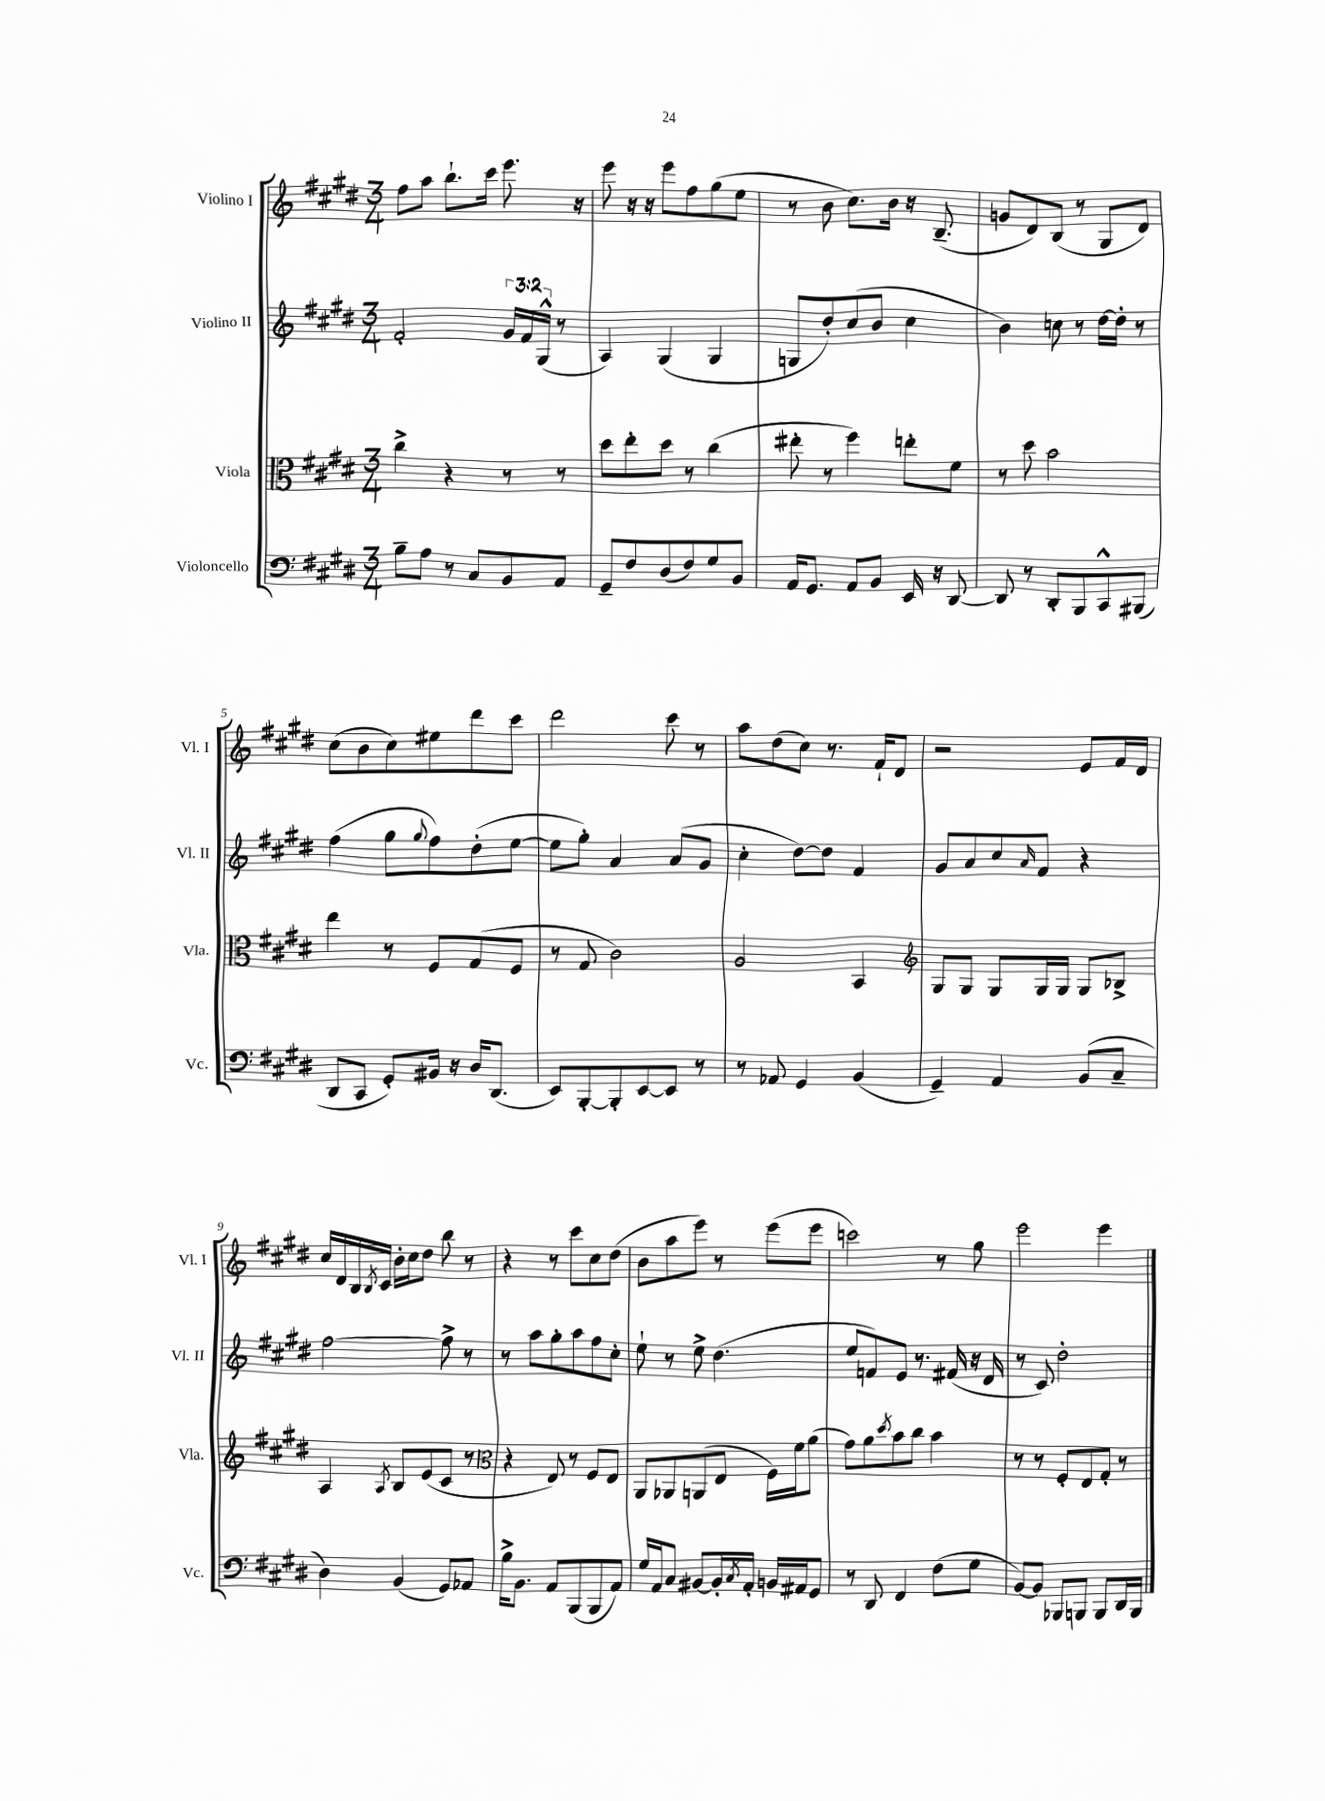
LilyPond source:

<<
\new StaffGroup <<
\new Staff = "s0" \with { instrumentName = "Violino I" shortInstrumentName = "Vl. I" } {
    \clef treble \key e \major \numericTimeSignature \time 3/4
    fis''8 a''8 b''8.-! cis'''16 e'''8. r16 |
    e'''8 r16 r16 e'''8 fis''8 gis''8( e''8 |
    r8 b'8 cis''8.) b'16 r16 b8.--( |
    g'8 dis'8) b8( r8 gis8 dis'8) |
    cis''8( b'8 cis''8) eis''8 dis'''8 cis'''8 |
    dis'''2 cis'''8 r8 |
    a''8 dis''8( cis''8) r8. fis'16-! dis'8 |
    r2 e'8 fis'16 dis'16 |
    cis''16 dis'16 b16 \acciaccatura { b8 } cis'16 b'16-. cis''16 dis''8 b''8 r8 |
    r4 r8 cis'''8 cis''8 dis''8( |
    b'8 a''8 e'''8) r8 e'''8( e'''8 |
    c'''2) r8 gis''8 |
    e'''2 e'''4 \bar "|." |
}
\new Staff = "s1" \with { instrumentName = "Violino II" shortInstrumentName = "Vl. II" } {
    \clef treble \key e \major \numericTimeSignature \time 3/4 \override Staff.TupletNumber.text = #tuplet-number::calc-fraction-text
    fis'2-. \tuplet 3/2 { gis'16 fis'16 gis16-^( } r8 |
    a4) gis4( gis4 |
    g8 dis''8-.) cis''8( b'8 cis''4 |
    b'4) c''8 r8 dis''16~ dis''16-. r8 |
    fis''4( gis''8 \appoggiatura { gis''8 } fis''8) dis''8-.( e''8~ |
    e''8 gis''8-.) a'4 a'8( gis'8 |
    cis''4-. dis''8~) dis''8 fis'4 |
    gis'8 a'8 cis''8 \grace { a'16 } fis'8 r4 |
    fis''2~ fis''8-> r8 |
    r8 a''8 gis''8-. a''8 fis''8 cis''8-. |
    e''8-! r8 e''8-> dis''4.( |
    e''8 f'8) e'8 r8. fis'16( r16 dis'16 |
    r8 cis'8) dis''2-. \bar "|." |
}
\new Staff = "s2" \with { instrumentName = "Viola" shortInstrumentName = "Vla." } {
    \clef alto \key e \major \numericTimeSignature \time 3/4
    cis''4-> r4 r8 r8 |
    dis''8 e''8-. dis''8 r8 cis''4( |
    eis''8-. r8 fis''4) e''8-. fis'8 |
    r8 dis''8 b'2 |
    e''4 r8 fis8 gis8( fis8 |
    r8 gis8 cis'2) |
    a2 b,4 |
    \clef treble gis8 gis8 gis8 gis16 gis16 gis8 bes8-> |
    a4 \acciaccatura { a8 } b8 e'8( cis'8 r8 |
    \clef alto r4 e8) r8 fis8 e8 |
    a,8 aes,8 a,8( e8 fis16) fis'16 a'8( |
    gis'8) a'8 \acciaccatura { dis''8 } b'8 cis''8 b'4 |
    r8 r8 fis8-. e8 gis8-. r8 \bar "|." |
}
\new Staff = "s3" \with { instrumentName = "Violoncello" shortInstrumentName = "Vc." } {
    \clef bass \key e \major \numericTimeSignature \time 3/4
    b8-- a8 r8 cis8 b,8 a,8 |
    gis,8-- fis8 dis8( fis8) gis8 b,8 |
    a,16 gis,8. a,8 b,8 e,16 r16 dis,8~ |
    dis,8 r8 dis,8-. b,,8 cis,8-^ bis,,8( |
    dis,8 cis,8 gis,8-.) bis,16 r16 dis16 dis,8.( |
    e,8) b,,8~-. b,,8-. e,8~ e,8 r8 |
    r8 aes,8 gis,4 b,4( |
    gis,4--) a,4 b,8( cis8-- |
    dis4) b,4( gis,8) aes,8 |
    b16-> b,8. a,8 b,,8( b,,8 a,8) |
    gis16 a,16 cis8 bis,8~ bis,16-. \acciaccatura { cis8 } a,16-. b,16 ais,16 gis,8 |
    r8 dis,8 fis,4 fis8( gis8 |
    b,8~) b,8 bes,,8 b,,8 b,,8 dis,16 b,,16 \bar "|." |
}
>>
>>
